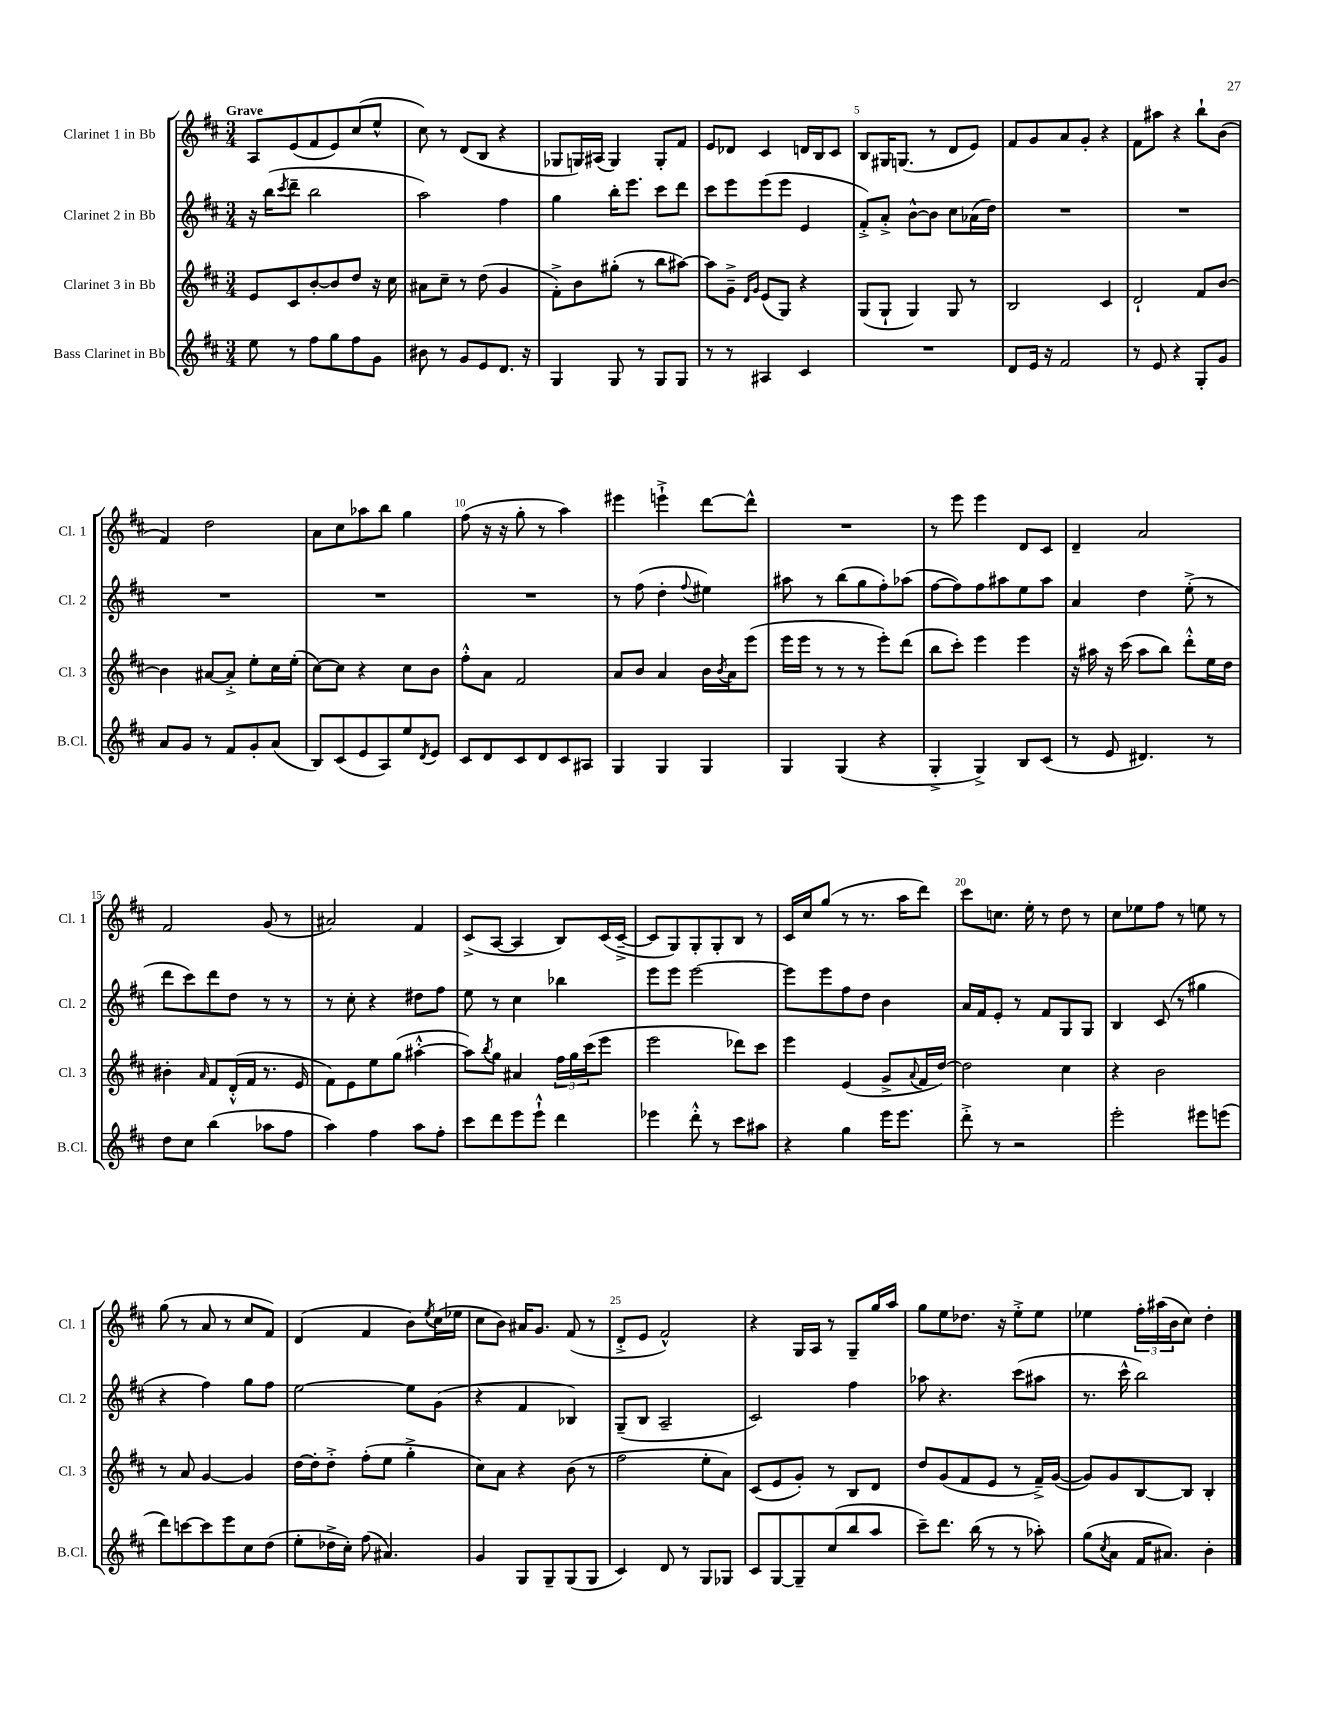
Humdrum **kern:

**kern	**kern	**kern	**kern
*staff4	*staff3	*staff2	*staff1
*clefG2	*clefG2	*clefG2	*clefG2
*k[f#c#]	*k[f#c#]	*k[f#c#]	*k[f#c#]
*M3/4	*M3/4	*M3/4	*M3/4
8ee\	8e/L	16r	8A/L
.	.	(16bb\LK	.
.	.	8qccc#/	.
8r	8c#/	8ddd~\J	(8e/
8ff#\L	[8b'/	2bb\	8f#/
8gg\	8b/]	.	8e/)
8ff#\	8dd/J	.	(8cc#/
8g\J	16r	.	8ee^^/J
.	16cc#\	.	.
=	=	=	=
8b#\	8a#\L	2aa\)	8cc#\)
8r	8cc#~\J	.	8r
8g/L	8r	.	(8d/L
8e/	(8dd\	.	8B/J
8.d/J	4g/	4ff#\	4r
16r	.	.	.
=	=	=	=
4G/	8f#'^\L)	4gg\	8G-/L
.	8b\	.	16G/L)
.	.	.	(16A#/JJ
8G/	(8gg#'\J	16bb'\LK	4G/)
.	.	8.eee\J	.
8r	8r	.	.
8G/L	8bb\L	8ccc#\L	8G'/L
8G/J	[8aa#\J)	8ddd\J	8f#/J
=	=	=	=
8r	8aa#\]L	8ccc#\L	8e/L
8r	8g~^\J	8eee\	8d-/J
.	16qqd/LL	.	.
.	16qqg/JJ	.	.
4A#/	(8e/L	(8eee\	4c#/
.	8G/J)	8eee\J	.
4c#/	4r	4e/	16d/LL
.	.	.	16B/J
.	.	.	8c#/J
=	=	=	=
2.r	(8G/L	8f#'^/L)	8B/L
.	8G`/J	8a'^/J	16G#/K
.	.	.	(8.G/J
.	4G/)	[8b^^\L	.
.	.	8b\]J	8r
.	8G/	8cc#\L	8d/L
.	8r	(16a-\L	8e/J)
.	.	16dd\JJ)	.
=	=	=	=
8d/L	2B/	2.r	8f#/L
16e/Jk	.	.	8g/
16r	.	.	.
2f#/	.	.	8a/
.	.	.	8g'/J
.	4c#/	.	4r
=	=	=	=
8r	2d`/	2.r	8f#\L
8e/	.	.	8aa#\J
4r	.	.	4r
8G'/L	8f#/L	.	8bb`\L
8g/J	[8b/J	.	(8b\J
=	=	=	=
8a/L	4b\]	2.r	4f#/)
8g/J	.	.	.
8r	[8a#/L	.	2dd\
8f#/L	8a#'^/]J	.	.
8g'/	8ee'\L	.	.
(8a/J	16cc#\L	.	.
.	(16ee'\JJ	.	.
=	=	=	=
8B/L)	[8cc#\L)	2.r	8a\L
(8c#/	8cc#\]J	.	8cc#\
8e/	4r	.	8aa-\
8A/)	.	.	8bb\J
8ee/	8cc#\L	.	4gg\
8qd/	.	.	.
8e/J	8b\J	.	.
=	=	=	=
8c#/L	8ff#'^^\L	2.r	(8ff#\
8d/	8a\J	.	16r
.	.	.	16r
8c#/	2f#/	.	8gg'\
8d/	.	.	8r
8c#/	.	.	4aa\)
8A#/J	.	.	.
=	=	=	=
4G/	8a/L	8r	4eee#\
.	8b/J	(8ff#\	.
4G/	4a/	4dd'\	4eee`^\
.	.	8qqff#/	.
4G/	16b\LL	4ee#\)	[8ddd\L
.	8qb/	.	.
.	16a\J	.	.
.	(8eee\J	.	8ddd^^\]J
=	=	=	=
4G/	16eee\LL	8aa#\	2.r
.	16eee\JJ	.	.
.	8r	8r	.
(4G/	8r	(8bb\L	.
.	8r	8gg\	.
4r	8eee'\L)	8ff#'\)	.
.	(8ddd\J	(8aa-\J	.
=	=	=	=
4G'^/	8bb\L	[8ff#\L	8r
.	8ccc#'\J)	8ff#\])	8eee\
4G^/)	4eee\	8ff#\	4eee\
.	.	8aa#\	.
8B/L	4eee\	8ee\	8d/L
(8c#/J	.	8aa#\J	8c#/J
=	=	=	=
8r	16r	4a/	4d~/
.	16aa#\	.	.
8e/	16r	.	.
.	(16ccc#\	.	.
4.d#/)	8aa#\L	4dd\	2a/
.	8bb\J)	.	.
.	8ddd'^^\L	(8ee'^\	.
8r	16ee\L	8r	.
.	16dd\JJ	.	.
=	=	=	=
8dd\L	4b#'\	8ddd\L	2f#/
8cc#\J	.	8ccc#\)	.
.	16qqa/	.	.
(4bb\	8f#/L	8ddd\	.
.	(16d'^^/L	8dd\J	.
.	16f#/JJ	.	.
8aa-\L	8.r	8r	(8g/
8ff#\J	.	8r	8r
.	16e/	.	.
=	=	=	=
4aa\)	8f#\L)	8r	2a#/)
.	8e\	8cc#'\	.
4ff#\	8ee\	4r	.
.	(8gg\J	.	.
8aa\L	[4aa#'^^\	8dd#\L	4f#/
8ff#'\J	.	8ff#\J	.
=	=	=	=
8ccc#\L	8aa#\]L)	8ee\	(8c#^/L
.	8qbb/	.	.
8ddd\	8gg\J	8r	[8A/J
8eee\	4a#/	4cc#\	4A/]
8eee`^^\J	.	.	.
4ddd\	24ff#\LL	4bb-\	8B/L)
.	24gg\	.	.
.	(24ccc#\J	.	.
.	8eee\J	.	(16c#/L
.	.	.	[16c#~^/JJ
=	=	=	=
4eee-\	2eee\	8eee\L	8c#/]L
.	.	8eee\J	8G/)
8ddd'^^\	.	[2eee\	8G'/
8r	.	.	8G'/
8ccc#\L	8ddd-\L)	.	8B/J
8aa#\J	8ccc#\J	.	8r
=	=	=	=
4r	4eee\	8eee\]L	16c#/LL
.	.	.	16cc#/J
.	.	8eee\	(8gg/J
4gg\	(4e/	8ff#\	8r
.	.	8dd\J	8.r
16eee\LK	8g^/L	4b\	.
8.eee\J	.	.	16aa\LK
.	8qqa/	.	.
.	16f#/L	.	8ddd\J)
.	[16dd/JJ)	.	.
=	=	=	=
8ddd'^\	2dd\]	16a/LL	8ccc#\L
.	.	16f#/J	.
8r	.	8e'/J	8.cc\J
2r	.	8r	.
.	.	.	16ee'\
.	.	8f#/L	8r
.	4cc#\	8G/	8dd\
.	.	8G/J	8r
=	=	=	=
2eee'\	4r	4B/	8cc#\L
.	.	.	8ee-\
.	2b\	(8c#/	8ff#\J
.	.	8r	8r
8eee#\L	.	4gg#\	8ee\
(8eee\J	.	.	8r
=	=	=	=
8ddd\L)	8r	4r	(8gg\
[8ccc\	8a/	.	8r
8ccc\]	[4g/	4ff#\)	8a/
8eee\	.	.	8r
8cc#\	4g/]	8gg\L	8cc#/L
(8dd\J	.	8ff#\J	8f#/J)
=	=	=	=
8ee'\L	[16dd\LL	[2ee\	(4d/
.	16dd'\]J	.	.
16dd-^\L	8dd'^\J	.	.
16cc#'\JJ)	.	.	.
(8ff#\	(8ff#'\L	.	4f#/
4.a#/)	8ee\J	.	.
.	4gg'^\	8ee\]L	8b\L)
.	.	.	8qee/
.	.	(8g\J	(16cc#\L
.	.	.	16ee-\JJ
=	=	=	=
4g/	8cc#\L)	4r	8cc#\L
.	8a\J	.	8b\J)
8G/L	4r	4f#/	16a#/LK
.	.	.	8.g/J
8G~/	.	.	.
(8G/	(8b\	4B-/)	(8f#/
8G/J	8r	.	8r
=	=	=	=
4c#/)	2ff#\	(8G~/L	8d'^/L
.	.	8B/J	8e/J
8d/	.	2A~/	2f#^^/)
8r	.	.	.
8G/L	8ee'\L	.	.
8G-/J	8a\J)	.	.
=	=	=	=
8c#/L	(8c#/L	2c#/)	4r
[8G/	8e/	.	.
8G~/]	8g'/J)	.	16G/LL
.	.	.	16A/JJ
(8cc#/	8r	.	8r
8bb/	8B/L	4ff#\	8G~/L
8aa/J	8d/J	.	16gg/L
.	.	.	16aa/JJ
=	=	=	=
8ccc#~\L)	8dd/L	8aa-\	8gg\L
8.ddd\J	(8g/	4.r	8ee\
.	8f#/	.	8.dd-\J
(16bb\	.	.	.
8r	8e/J	.	.
.	.	.	16r
8r	8r	(8ccc#\L	8ee'^\L
8aa-'\)	16f#~^/LL)	8aa#\J	8ee\J
.	([16g/JJ	.	.
=	=	=	=
(8gg\L	8g/]L)	8.r	4ee-\
8qcc#/	.	.	.
8a\J	8g/	.	.
.	.	16ccc#^^\	.
16f#/LK	[8B/	2bb\)	24ff#'\LL
.	.	.	(24aa#\
8.a#/J)	.	.	.
.	.	.	24b\J
.	8B/]J	.	8cc#\J)
4b'\	4B'/	.	4dd'\
==	==	==	==
*-	*-	*-	*-
